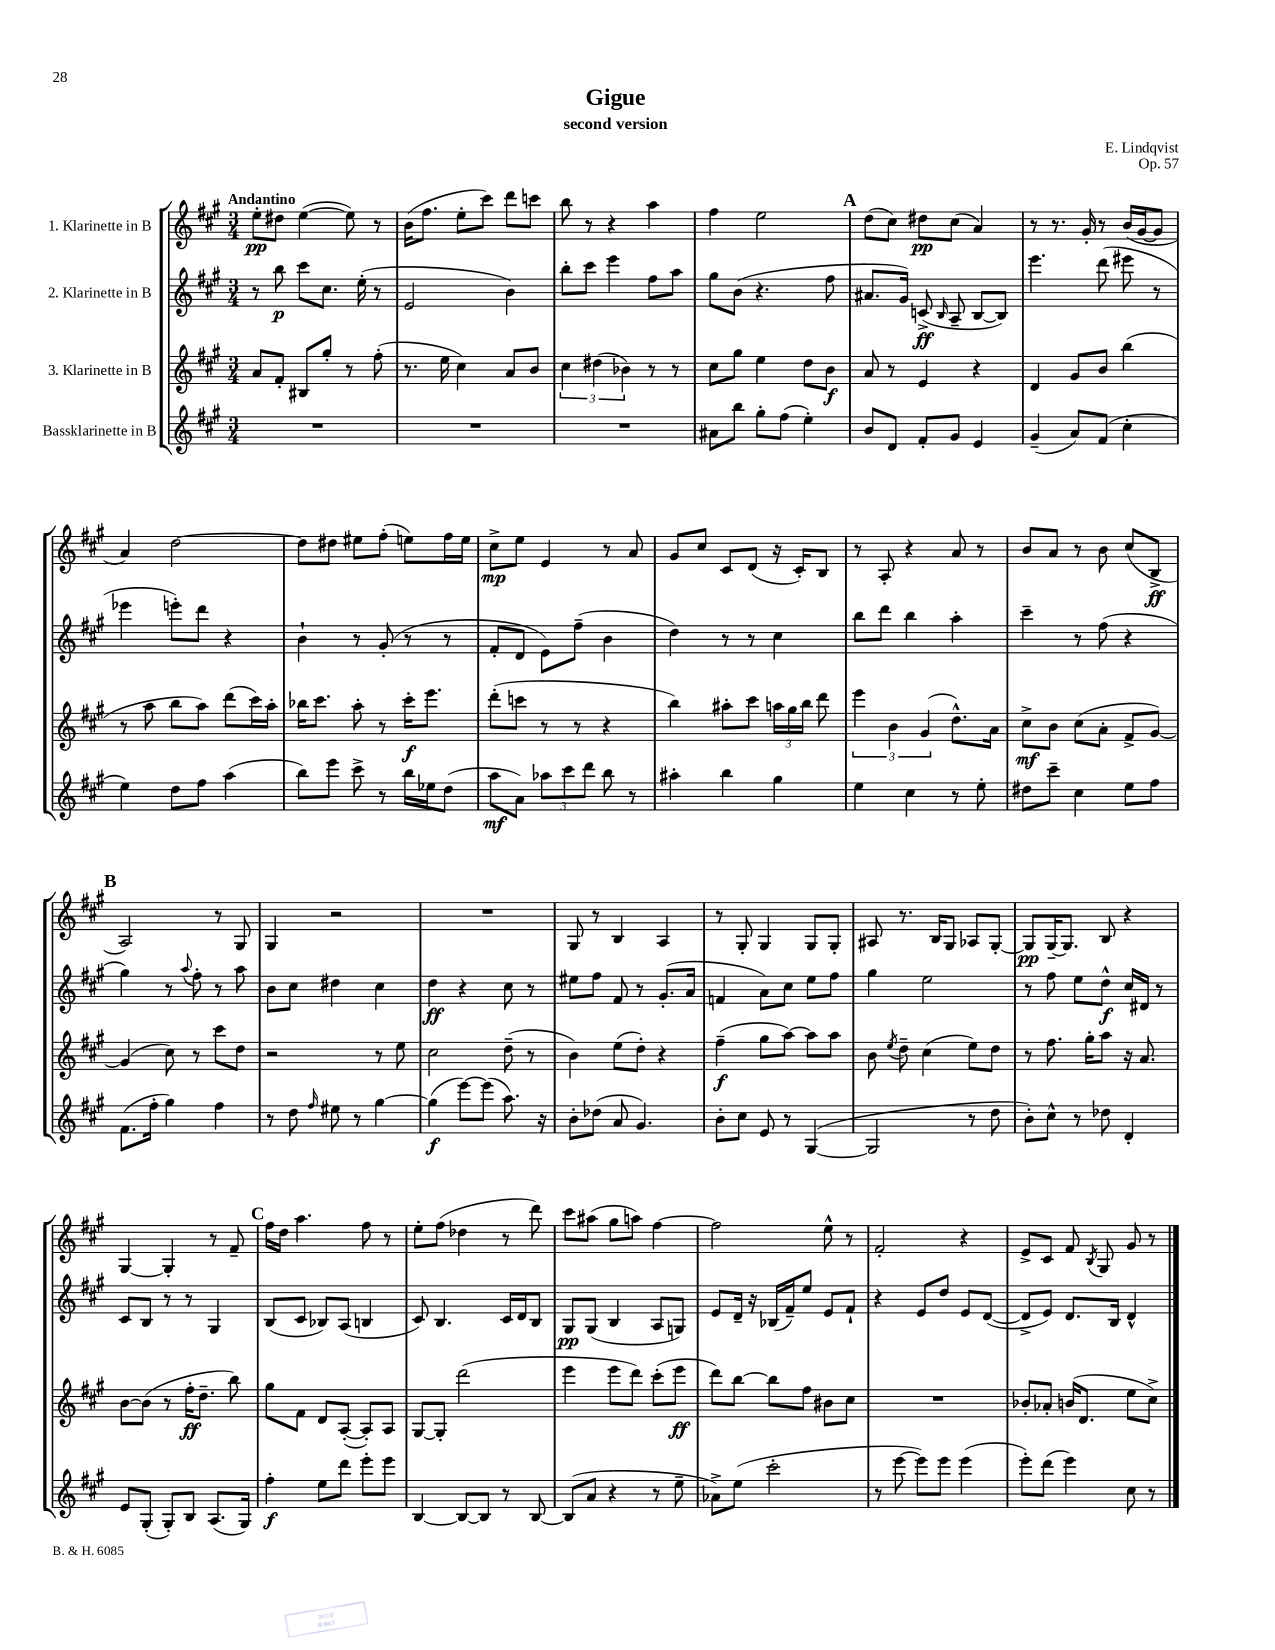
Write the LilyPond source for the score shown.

\header { title = "Gigue" composer = "E. Lindqvist" subtitle = "second version" opus = "Op. 57" }
<<
\new StaffGroup <<
\new Staff = "s0" \with { instrumentName = "1. Klarinette in B" } {
    \clef treble \key a \major \numericTimeSignature \time 3/4 \tempo "Andantino"
    \autoBeamOff e''8[-.\pp dis''8] e''4~( e''8) r8 |
    b'16[( fis''8.] e''8[-. cis'''8]) d'''8[ c'''8] |
    b''8 r8 r4 a''4 |
    fis''4 e''2 |
    \mark \markup { \bold "A" } d''8[( cis''8]) dis''8[\pp cis''8]( a'4) |
    r8 r8. gis'16-. r8 b'16[( gis'16~ gis'8] |
    a'4) d''2~ |
    d''8[ dis''8] eis''8[ fis''8]-.( e''8[) fis''16 e''16] |
    cis''8[->\mp e''8] e'4 r8 a'8 |
    gis'8[ cis''8] cis'8[ d'8]( r16 cis'16[-.) b8] |
    r8 a8-. r4 a'8 r8 |
    b'8[ a'8] r8 b'8 cis''8[( b8]->\ff |
    \mark \markup { \bold "B" } a2) r8 gis8 |
    gis4 r2 |
    R2. |
    gis8 r8 b4 a4 |
    r8 gis8-. gis4 gis8[ gis8]-. |
    ais8 r8. b16[ gis8] aes8[ gis8]~-. |
    gis8[\pp gis16~-- gis8.] b8 r4 |
    gis4~ gis4-. r8 fis'8-- |
    \mark \markup { \bold "C" } fis''16[ d''16] a''4. fis''8 r8 |
    e''8[-. fis''8]( des''4 r8 d'''8) |
    cis'''8[ ais''8]( gis''8[ a''8]) fis''4~ |
    fis''2 e''8-^ r8 |
    fis'2-. r4 |
    e'8[-> cis'8] fis'8 \acciaccatura { b8 } gis8 gis'8 r8 \bar "|." |
}
\new Staff = "s1" \with { instrumentName = "2. Klarinette in B" } {
    \clef treble \key a \major \numericTimeSignature \time 3/4
    \autoBeamOff r8 b''8\p cis'''8[ cis''8.] e''16-.( r8 |
    e'2 b'4) |
    b''8[-. cis'''8] e'''4 fis''8[ a''8] |
    gis''8[ b'8]( r4. fis''8 |
    \mark \markup { \bold "A" } ais'8.[ gis'16]) c'8->\ff( \grace { b16 } a8-- b8[~ b8]) |
    e'''4. d'''8( eis'''8 r8 |
    ees'''4 e'''8[-.) d'''8] r4 |
    b'4-! r8 gis'8-.( r8 r8 |
    fis'8[-. d'8] e'8[) fis''8]--( b'4 |
    d''4) r8 r8 cis''4 |
    b''8[ d'''8] b''4 a''4-. |
    cis'''4-- r8 fis''8( r4 |
    \mark \markup { \bold "B" } gis''4) r8 \appoggiatura { a''8 } fis''8-. r8 a''8 |
    b'8[ cis''8] dis''4 cis''4 |
    d''4\ff r4 cis''8 r8 |
    eis''8[ fis''8] fis'8 r8 gis'8.[-.( a'16] |
    f'4 a'8[) cis''8] e''8[ fis''8] |
    gis''4 e''2 |
    r8 fis''8 e''8[ d''8]-^\f cis''16[ dis'16] r8 |
    cis'8[ b8] r8 r8 gis4 |
    \mark \markup { \bold "C" } b8[( cis'8] bes8[) a8]( b4 |
    cis'8) b4. cis'16[ d'16 b8] |
    gis8[\pp gis8]( b4 a8[ g8]) |
    e'8[ d'16]-- r16 bes16[( fis'16--) e''8] e'8[ fis'8]-! |
    r4 e'8[ d''8] e'8[ d'8]~( |
    d'8[-> e'8]) d'8.[ b16] d'4-^ \bar "|." |
}
\new Staff = "s2" \with { instrumentName = "3. Klarinette in B" } {
    \clef treble \key a \major \numericTimeSignature \time 3/4
    \autoBeamOff a'8[ fis'8]-. bis8[ gis''8]-. r8 fis''8-.( |
    r8. e''16 cis''4) a'8[ b'8] |
    \tuplet 3/2 { cis''4 dis''4( bes'4) } r8 r8 |
    cis''8[ gis''8] e''4 d''8[ b'8]\f |
    \mark \markup { \bold "A" } a'8 r8 e'4 r4 |
    d'4 gis'8[ b'8] b''4( |
    r8 a''8 b''8[ a''8]) d'''8[( cis'''16) a''16]-. |
    bes''16[ cis'''8.] a''8-. r8 cis'''16[-.\f e'''8.] |
    d'''8[-.( c'''8] r8 r8 r4 |
    b''4) ais''8[-. cis'''8] \tuplet 3/2 { a''16[ gis''16 b''16] } d'''8 |
    \tuplet 3/2 { e'''4 b'4 gis'4( } d''8.[-^) a'16] |
    cis''8[->\mf b'8] cis''8[( a'8]-. fis'8[-> gis'8]~) |
    \mark \markup { \bold "B" } gis'4( cis''8) r8 cis'''8[ d''8] |
    r2 r8 e''8 |
    cis''2 d''8--( r8 |
    b'4) e''8[( d''8]-.) r4 |
    fis''4--\f( gis''8[ a''8]~) a''8[ a''8] |
    b'8 \acciaccatura { e''8 } d''8-- cis''4( e''8[) d''8] |
    r8 fis''8. gis''16[-. a''8] r16 a'8. |
    b'8[~ b'8]( r8 fis''16[-.\ff d''8.]-- b''8) |
    \mark \markup { \bold "C" } gis''8[ fis'8] d'8[ a8]~-.( a8[-.) a8] |
    gis8[~ gis8]-. d'''2( |
    e'''4 e'''8[ d'''8]) cis'''8[-.( e'''8]\ff |
    d'''8[) b''8]~ b''8[ fis''8] bis'8[ cis''8] |
    R2. |
    bes'8[-. aes'8]-. b'16[( d'8.] e''8[ cis''8]->) \bar "|." |
}
\new Staff = "s3" \with { instrumentName = "Bassklarinette in B" } {
    \clef treble \key a \major \numericTimeSignature \time 3/4
    \autoBeamOff R2. |
    R2. |
    R2. |
    ais'8[ b''8] gis''8[-. fis''8]( e''4-.) |
    \mark \markup { \bold "A" } b'8[ d'8] fis'8[-. gis'8] e'4 |
    gis'4--( a'8[) fis'8]( cis''4-. |
    e''4) d''8[ fis''8] a''4( |
    b''8[) e'''8] cis'''8-> r8 b''16[ ees''16 d''8]( |
    a''8[\mf a'8]) \tuplet 3/2 { aes''8[ cis'''8 d'''8] } b''8 r8 |
    ais''4-. b''4 gis''4 |
    e''4 cis''4 r8 e''8-. |
    dis''8[ cis'''8]-- cis''4 e''8[ fis''8] |
    \mark \markup { \bold "B" } fis'8.[( fis''16]-. gis''4) fis''4 |
    r8 d''8 \grace { fis''16 } eis''8 r8 gis''4~ |
    gis''4\f( e'''8[~) e'''8]( a''8.) r16 |
    b'8[-. des''8]( a'8 gis'4.) |
    b'8[-. cis''8] e'8 r8 gis4~( |
    gis2 r8 d''8 |
    b'8[-.) cis''8]-^ r8 des''8 d'4-. |
    e'8[ gis8]-.( gis8[-.) b8] a8.[( gis16]) |
    \mark \markup { \bold "C" } fis''4-.\f e''8[ d'''8] e'''8[-. e'''8] |
    b4~ b8[~ b8] r8 b8~ |
    b8[( a'8] r4 r8 e''8-- |
    aes'8[->) e''8]( cis'''2-. |
    r8 e'''8~ e'''8[) e'''8] e'''4( |
    e'''8[-.) d'''8]( e'''4) cis''8 r8 \bar "|." |
}
>>
>>
\layout { \context { \Score \remove "Bar_number_engraver" } }
